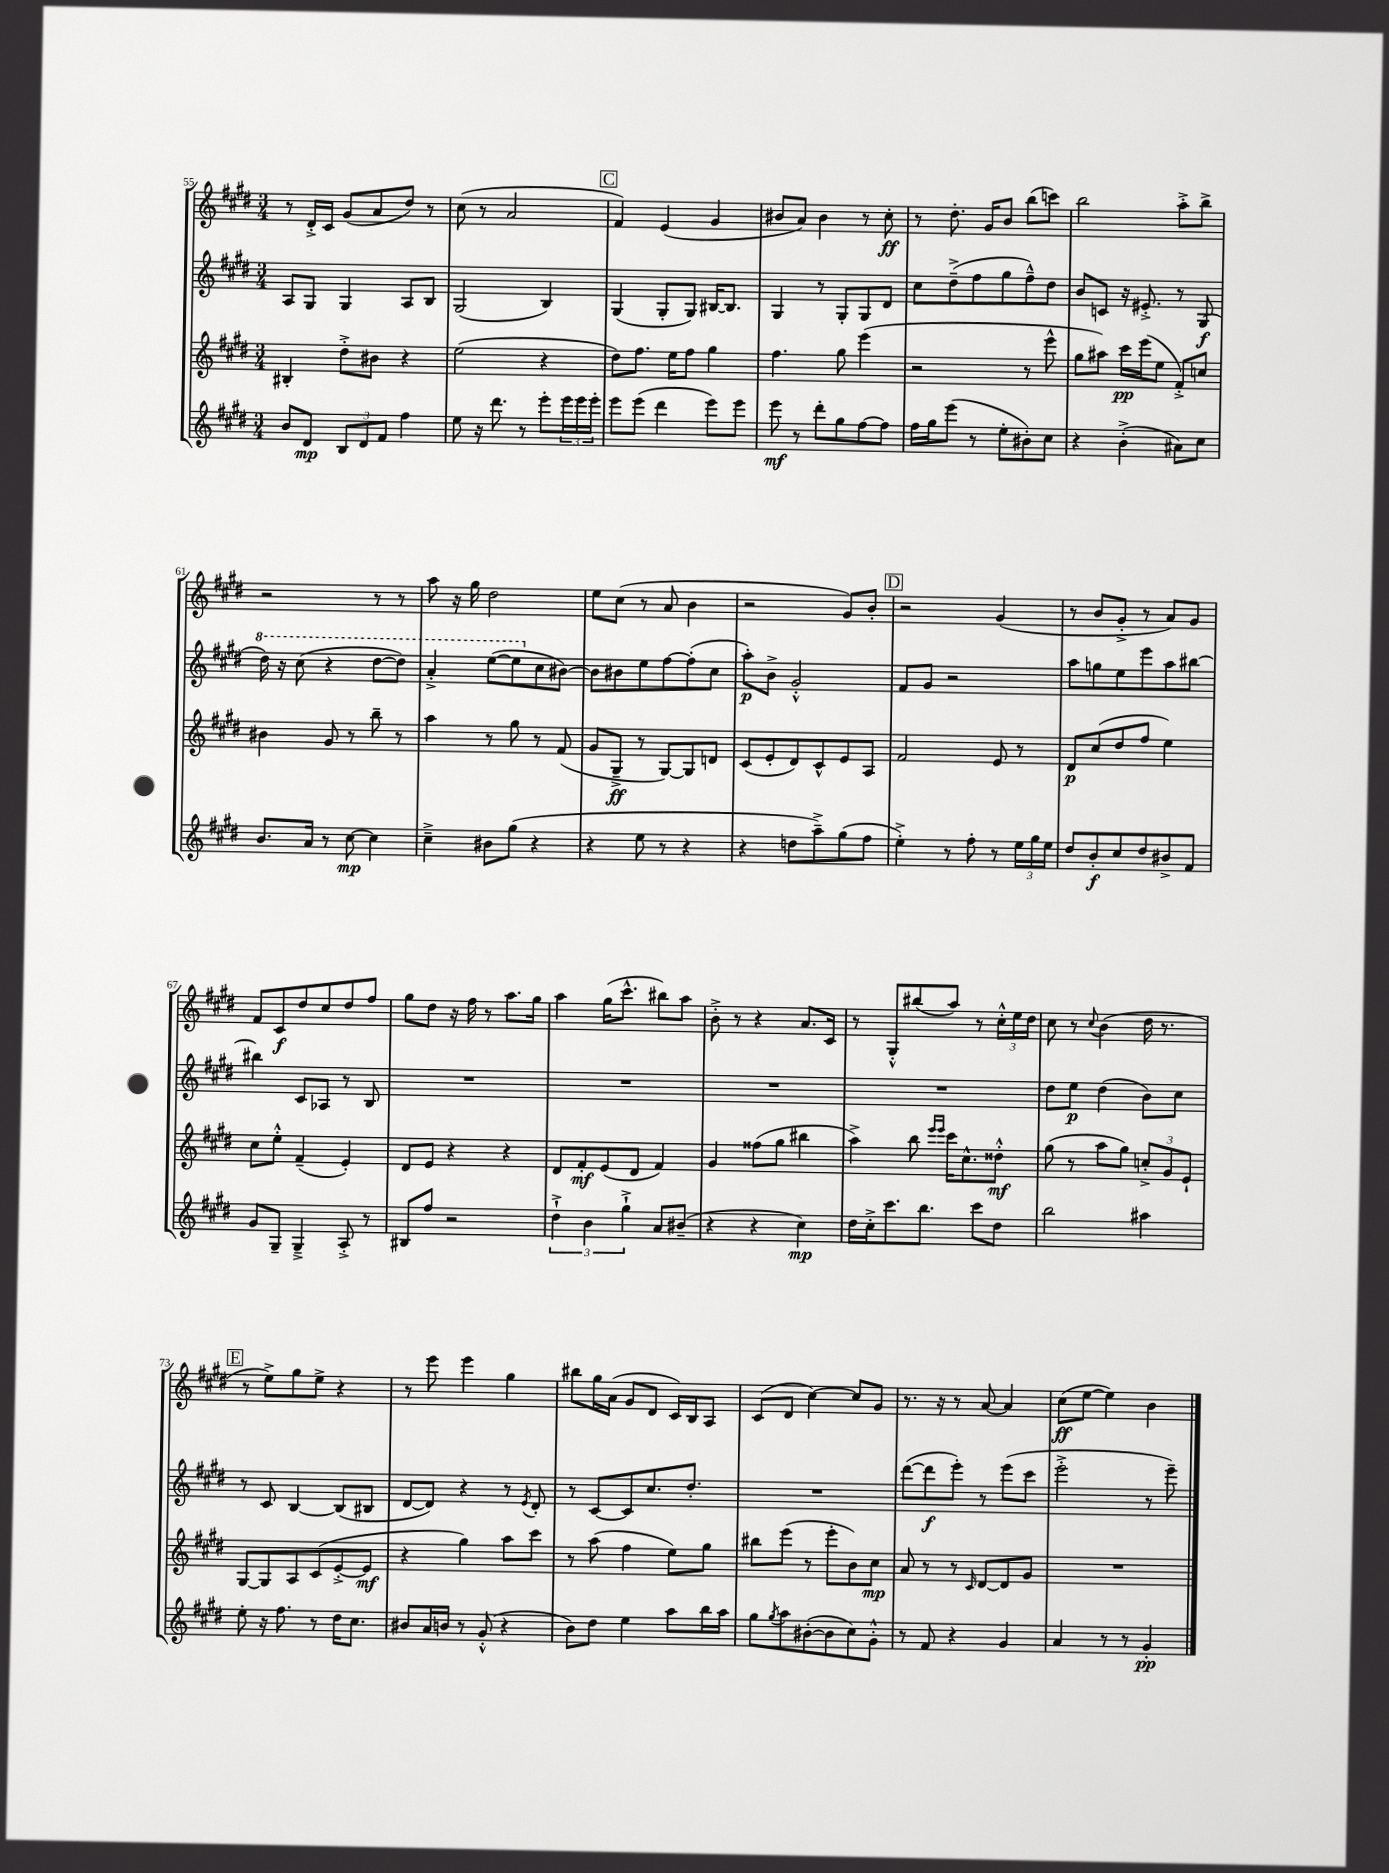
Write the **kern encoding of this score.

**kern	**kern	**kern	**kern
*staff4	*staff3	*staff2	*staff1
*clefG2	*clefG2	*clefG2	*clefG2
*k[f#c#g#d#]	*k[f#c#g#d#]	*k[f#c#g#d#]	*k[f#c#g#d#]
*M3/4	*M3/4	*M3/4	*M3/4
8b	4B#'	8A	8r
8d#	.	8G#	16d#'^
.	.	.	16c#
12B	8dd#'^	4G#	(8g#
12d#	.	.	.
.	8b#	.	8a
12f#	.	.	.
4ff#	4r	8A	8dd#)
.	.	8B	8r
=	=	=	=
8ee	(2ee	(2G#	(8cc#
16r	.	.	8r
8.ddd#	.	.	.
.	.	.	2a
8r	.	.	.
8eee'	4r	4B)	.
24eee	.	.	.
24eee	.	.	.
24eee'	.	.	.
=	=	=	=
8eee	8dd#)	(4G#	4f#)
(8eee	8.ff#	.	.
4ddd#	.	8G#'	(4e
.	16ee	.	.
.	8ff#	8G#)	.
8eee)	4gg#	[16B#	4g#
.	.	8.B#]	.
8eee	.	.	.
=	=	=	=
8eee	4.ff#	4G#	8b#
8r	.	.	8a)
8ddd#'	.	8r	4b#
8gg#	8gg#	8G#'	.
[8ff#	(4eee	8G#	8r
8ff#]	.	8d#	8cc#'
=	=	=	=
16ff#	2r	8cc#	8r
16gg#	.	.	.
(8eee	.	(8dd#~^	8.dd#'
8r	.	8ff#	.
.	.	.	16g#
8ee'	.	8gg#	8b
8b#')	8r	8ff#~^^)	(8bb
8cc#	8eee^^	8dd#	8ccc)
=	=	=	=
4r	8gg#	8b	2bb
.	8aa#)	8c	.
(4b'^	16ccc#	16r	.
.	(16eee	8.e#'^	.
.	8ee	.	.
8a#)	8f#'^)	8r	8aa'^
8cc#	8cc	(8G#	8bb^
=	=	=	=
8.b	4b#	16ddd#)	2r
.	.	16r	.
.	.	(8ccc#	.
16a	.	.	.
8r	8g#	4r	.
[8cc#	8r	.	.
4cc#]	8bb~	[8ddd#	8r
.	8r	8ddd#])	8r
=	=	=	=
4cc#~^	4aa	4aa'^	8aa
.	.	.	16r
.	.	.	16gg#
8b#	8r	([8eee	2dd#
(8gg#	8gg#	8eee]	.
4r	8r	8cc#	.
.	(8f#	[8b#)	.
=	=	=	=
4r	8g#	8b#]	8ee
.	8G#~^	8b#	(8cc#
8ee	8r	8ee	8r
8r	[8G#)	[8ff#	8a
4r	8G#]	(8ff#']	4b
.	8d	8cc#	.
=	=	=	=
4r	(8c#	8aa')	2r
.	8e'	8b^	.
8dd	8d#)	2g#'^^	.
8aa~^)	8c#^^	.	.
(8gg#	8e	.	8g#)
8ff#	8A	.	8b'
=	=	=	=
4ee'^)	2f#	8f#	2r
.	.	8g#	.
8r	.	2r	.
8ff#'	.	.	.
8r	8e	.	(4g#
24ee	8r	.	.
24gg#	.	.	.
24ee	.	.	.
=	=	=	=
8dd#	8d#	8aa	8r
8b'	(8cc#	8gg	8b
8cc#	8dd#	8ee	8g#'^
8dd#	8ff#	8eee	8r
8b#^	4ee)	8aa	8a)
8f#	.	[8bb#	8g#
=	=	=	=
8g#	8cc#	4bb#]	8f#
8G#~	8ee'^^	.	8c#
4G#~^	(4f#~	8c#	8dd#
.	.	8A-	8cc#
8A'^	4e')	8r	8dd#
8r	.	8B	8ff#
=	=	=	=
8B#	8d#	2.r	8gg#
8ff#	8e	.	8dd#
2r	4r	.	16r
.	.	.	16ff#
.	.	.	8r
.	4r	.	8.aa
.	.	.	16gg#
=	=	=	=
6dd#`^	8d#	2.r	4aa
.	8f#'	.	.
6b	.	.	.
.	(8e	.	(16gg#
.	.	.	8.ccc#^^
6gg#`^	.	.	.
.	8d#	.	.
8a	4f#)	.	8bb#)
(8b#~	.	.	8aa
=	=	=	=
4r	4g#	2.r	8b'^
.	.	.	8r
4r	(8ff##	.	4r
.	8gg#	.	.
4cc#)	4bb#	.	8.a
.	.	.	16c#
=	=	=	=
16dd#	4aa^)	2.r	8r
16cc#'^	.	.	.
8.ccc#	.	.	8G#'^^
.	8bb	.	(8bb#
8.bb	.	.	.
.	16qqeee	.	.
.	16qqeee	.	.
.	16ccc#	.	8aa)
.	8.cc#^^	.	.
8ccc#	.	.	8r
8dd#	8dd##'^^	.	24cc#'^^
.	.	.	24ee
.	.	.	24dd#
=	=	=	=
2bb	(8gg#	8dd#	8cc#
.	8r	8ee	8r
.	.	.	8qqcc#
.	8aa	(4dd#	(4b
.	8gg#)	.	.
4aa#	12cc'^	8b)	16dd#
.	.	.	8.r
.	12g#	.	.
.	.	8cc#	.
.	12e`	.	.
=	=	=	=
8ee'	[8G#	8r	8r
16r	8G#]	8c#	8ee^)
8.ff#	.	.	.
.	8A	[4B	8gg#
8r	(8c#	.	8ee^
16dd#	[8e'^	(8B]	4r
8.cc#	.	.	.
.	8e]	8B#	.
=	=	=	=
8b#	4r	[8d#	8r
16a	.	8d#])	8eee
16b	.	.	.
8r	4gg#)	4r	4eee
(8g#'^^	.	.	.
4r	8aa	8r	4gg#
.	.	8qe	.
.	8ccc#	8d#'	.
=	=	=	=
8b)	8r	8r	8bb#
8dd#	(8aa	[8c#	16gg#
.	.	.	(16a
4ee	4ff#	8c#]	8g#
.	.	8.cc#	8d#
8aa	8ee)	.	16c#)
.	.	8.dd#'	16B
16bb	8gg#	.	8A
16aa	.	.	.
=	=	=	=
8gg#	8bb#	2.r	(8c#
8qgg#	.	.	.
8aa	(8eee	.	8d#
([8b#'	8r	.	[4cc#)
8b#]	8eee'	.	.
8cc#)	8b)	.	8cc#]
8g#'^^	8cc#	.	8g#
=	=	=	=
8r	8a	([8ddd#	8.r
8f#	8r	8ddd#]	.
.	.	.	16r
4r	8r	8eee')	8r
.	16qqc#	.	.
.	[8d#	8r	[8a
4g#	8d#]	(8eee	4a]
.	8g#	8ccc#	.
=	=	=	=
4a	2.r	2eee'^	(8cc#
.	.	.	[8ee
8r	.	.	4ee])
8r	.	.	.
4g#'	.	8r	4b
.	.	8eee~)	.
==	==	==	==
*-	*-	*-	*-
